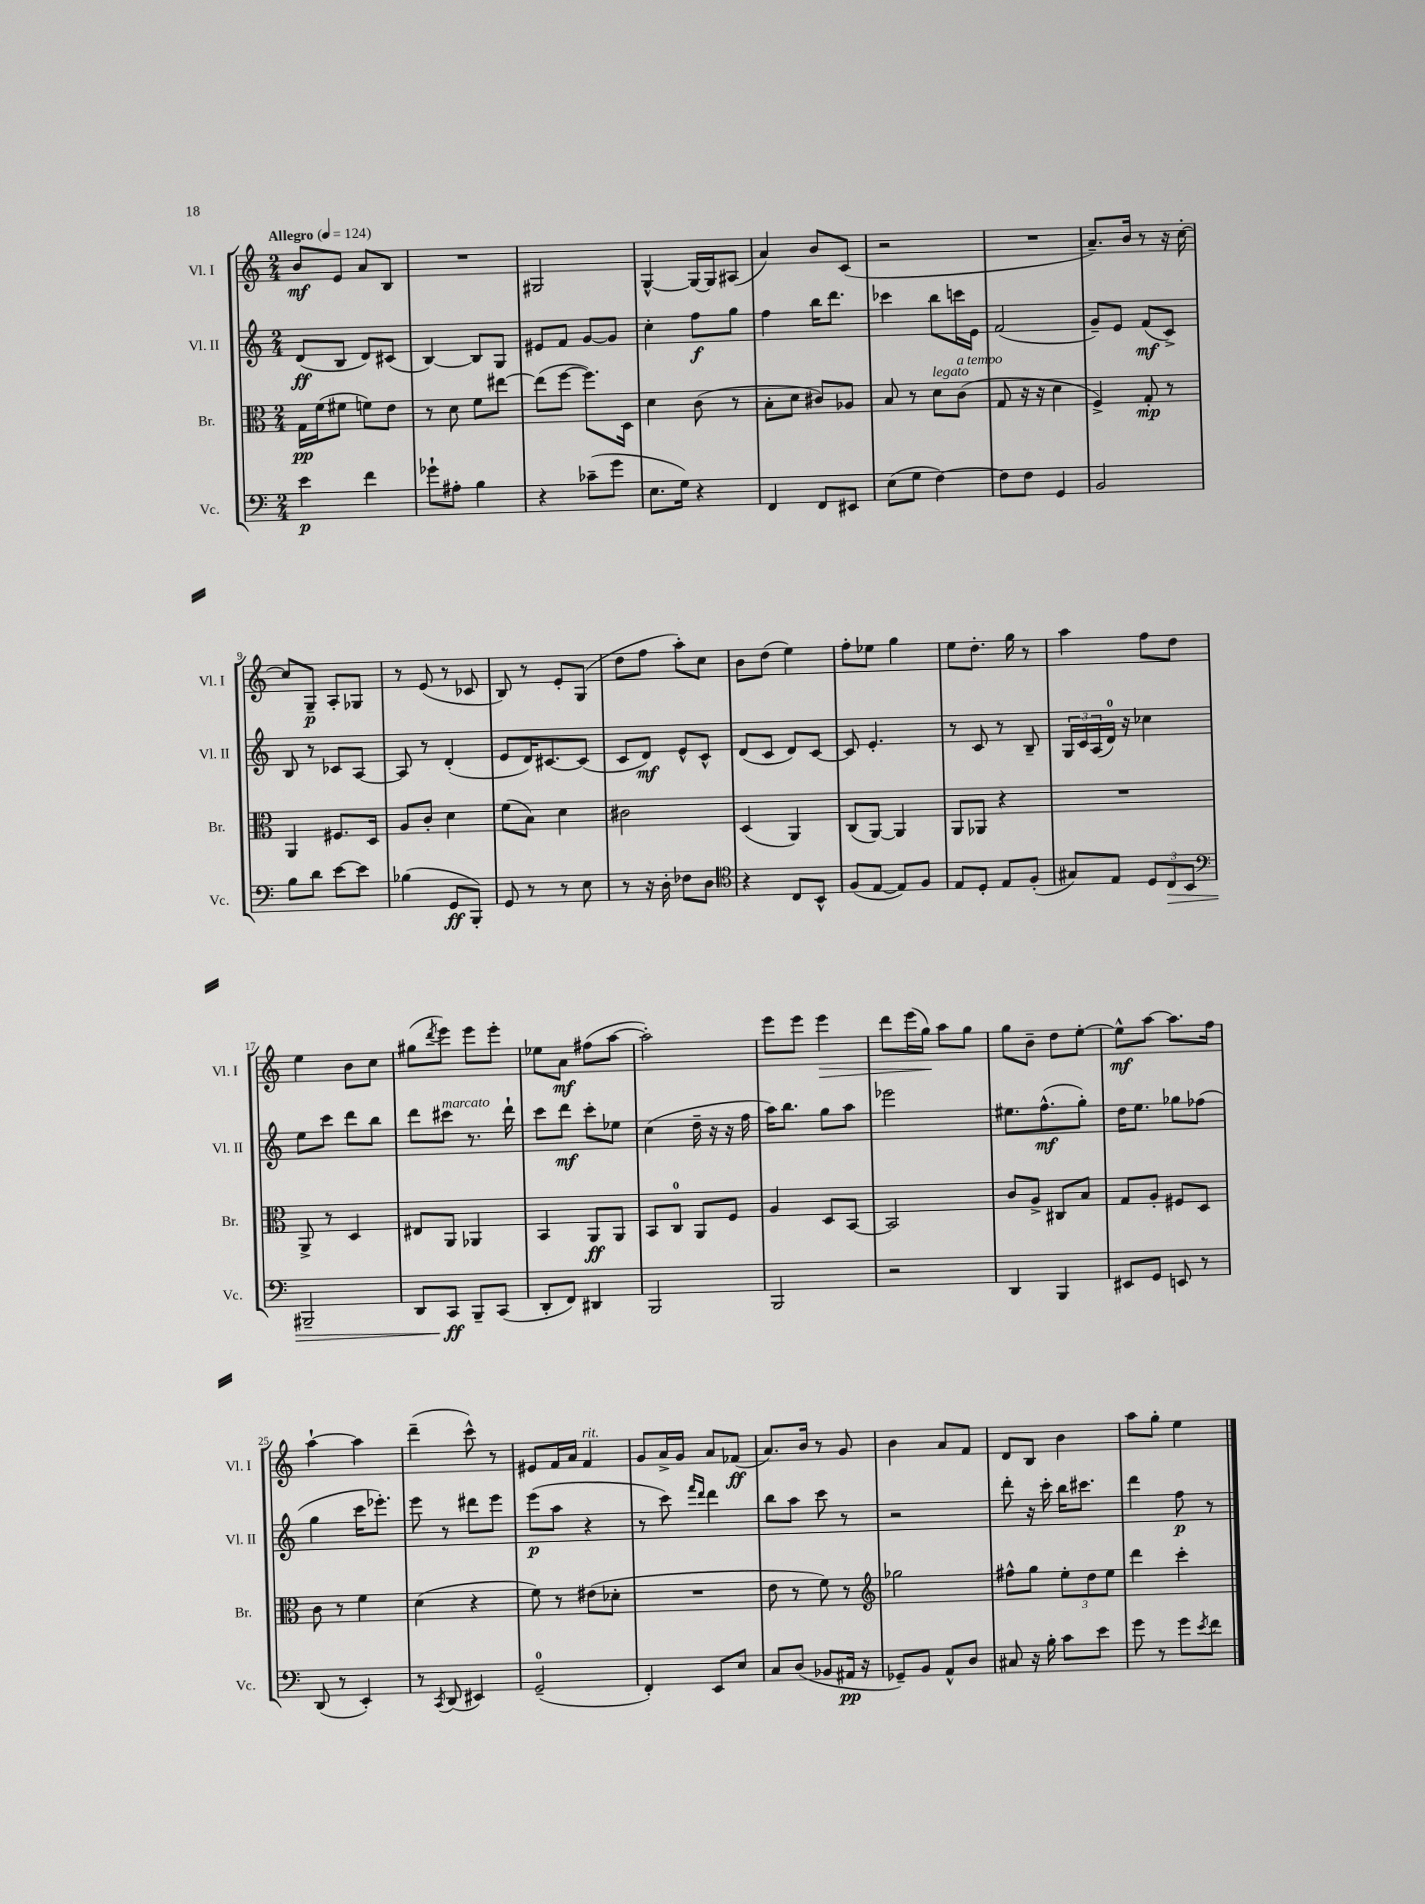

**kern	**kern	**kern	**kern
*staff4	*staff3	*staff2	*staff1
*clefF4	*clefC3	*clefG2	*clefG2
*k[]	*k[]	*k[]	*k[]
*M2/4	*M2/4	*M2/4	*M2/4
*MM124	*MM124	*MM124	*MM124
4e	16G	(8d	8b
.	(16f	.	.
.	8f#	8B	8e
4f	8f)	8d)	8a
.	8e	(8c#	8B
=	=	=	=
8g-`	8r	[4B)	2r
8A#'	8d	.	.
4B	8f	8B]	.
.	[8ee#	8G	.
=	=	=	=
4r	(8ee#]	8e#	2G#
.	[8ff	8f	.
(8c-~	8.ff])	[8g	.
8g	.	8g]	.
.	16D	.	.
=	=	=	=
8.E	4d	4cc'	[4G^^
16G)	.	.	.
4r	(8c	8ff	16G_
.	.	.	16G]
.	8r	8gg	(8A#
=	=	=	=
4FF	8B'	4ff	4a)
.	8d	.	.
8FF	8c#)	16bb	8b
.	.	8.ddd	.
8EE#	8A-	.	(8c
=	=	=	=
(8E	8B	4ccc-	2r
8G	8r	.	.
[4F)	8d	8bb	.
.	(8c	16ccc	.
.	.	16e	.
=	=	=	=
8F]	8G	(2f	2r
8F	16r	.	.
.	16r	.	.
4GG	4d	.	.
=	=	=	=
2BB	4F^)	8g~)	8.a~)
.	.	8e	.
.	.	.	16b
.	8G'	(8f	8r
.	8r	8c^)	16r
.	.	.	[16cc'
=	=	=	=
8B	4AA	8B	8cc]
8d	.	8r	8G~
[8e	8.F#	8c-	8A'
8e]	.	[8A	8G-
.	16D	.	.
=	=	=	=
(4B-	8A	8A]	8r
.	8c'	8r	(8e
8GG	4d	(4d'	8r
8BBB')	.	.	8c-
=	=	=	=
8GG	(8f	8e	8B)
8r	8B)	16d)	8r
.	.	[8.c#	.
8r	4d	.	8e'
8E	.	(8c#]	(8G
=	=	=	=
8r	2c#	8c	8dd
16r	.	8d)	8ff
16D'	.	.	.
8F-	.	8e^^	8aa')
8D	.	8c^^	8cc
=	=	=	=
*clefC4	*	*	*
4r	(4D	(8d	8b
.	.	8c	(8dd
8C	4AA)	8d)	4ee)
8BB^^	.	[8c	.
=	=	=	=
(8F	(8C	8c]	8ff'
[8E	[8AA)	4.e'	8ee-
8E])	4AA]	.	4gg
8F	.	.	.
=	=	=	=
8E	8AA	8r	8ee
8D'	8AA-	8c	8.dd'
8E	4r	8r	.
.	.	.	16gg
(8F'	.	8B~	8r
=	=	=	=
8G#)	2r	24G	4aa
.	.	24c	.
.	.	(24A	.
8E	.	16d)	.
.	.	16r	.
12D	.	4cc-	8ff
12C	.	.	.
.	.	.	8dd
12BB	.	.	.
=	=	=	=
*clefF4	*	*	*
2BBB#~	8AA^	8ee	4ee
.	8r	8ccc	.
.	4D	8ddd	8b
.	.	8bb	8cc
=	=	=	=
8DD	8E#	8ddd	(8gg#
.	.	.	8qddd
8CC	8AA	8ccc#	8eee)
8BBB~	4AA-	8.r	8eee
(8CC	.	.	8eee'
.	.	16ddd`	.
=	=	=	=
8DD'	4BB	8ccc	8ee-
8FF)	.	8ddd	8a
4DD#	8AA	8ccc'	(8ff#
.	8AA	8ee-	[8aa
=	=	=	=
2BBB	8BB	(4cc	2aa'])
.	8C	.	.
.	8AA	16dd~	.
.	.	16r	.
.	8F	16r	.
.	.	16ff	.
=	=	=	=
2BBB	4A	16aa)	8eee
.	.	8.bb	.
.	.	.	8eee
.	8D	8gg	4eee
.	[8BB	8aa	.
=	=	=	=
2r	2BB]	2eee-	8ddd
.	.	.	(16eee
.	.	.	16gg)
.	.	.	8aa
.	.	.	8gg
=	=	=	=
4DD	8c	8.ee#	8gg
.	8A^	.	8b~
.	.	(8.ff^^	.
4BBB	8C#	.	8dd
.	8B	8gg')	[8ee'
=	=	=	=
8EE#	8G	16dd	8ee^^]
.	.	8.ee	.
8GG	8A'	.	[8aa
8EE	8F#	8gg-	8.aa]
8r	8D	(8ff-	.
.	.	.	16ff
=	=	=	=
(8DD	8c	4gg	[4aa`
8r	8r	.	.
4EE')	4f	16ccc	4aa]
.	.	8.eee-')	.
=	=	=	=
8r	(4d	8eee	(4ddd~
8qCC	.	.	.
(8DD	.	8r	.
4EE#)	4r	8ddd#	8ccc^^)
.	.	8eee	8r
=	=	=	=
(2GG~	8f)	(8eee	8e#
.	8r	8aa	16f
.	.	.	16a
.	(8e#	4r	4f
.	8d-'	.	.
=	=	=	=
4FF')	2r	8r	8g
.	.	8ccc)	16a^
.	.	.	16g
.	.	16qqfff	.
.	.	16qqddd	.
8EE	.	4ddd	8a
8E	.	.	(8f-
=	=	=	=
8C	8e	8bb	8.a)
(8D	8r	8aa	.
.	.	.	16b
8BB-	8f)	8ccc	8r
16AA#	8r	8r	8g
16r	.	.	.
=	=	=	=
*	*clefG2	*	*
8GG-~)	2gg-	2r	4b
8BB	.	.	.
8AA^^	.	.	8a
8D	.	.	8f
=	=	=	=
8C#	8ff#^^	8ddd'	8d
16r	8gg	16r	8B
16B'	.	16ccc'	.
8c	12ee'	16bb	4b
.	.	8.ccc#	.
.	12dd	.	.
8e	.	.	.
.	12ee	.	.
=	=	=	=
8g	4ddd	4ddd	8aa
8r	.	.	8gg'
8g	4ccc'	8ff	4ee
8qe	.	.	.
8f	.	8r	.
==	==	==	==
*-	*-	*-	*-
